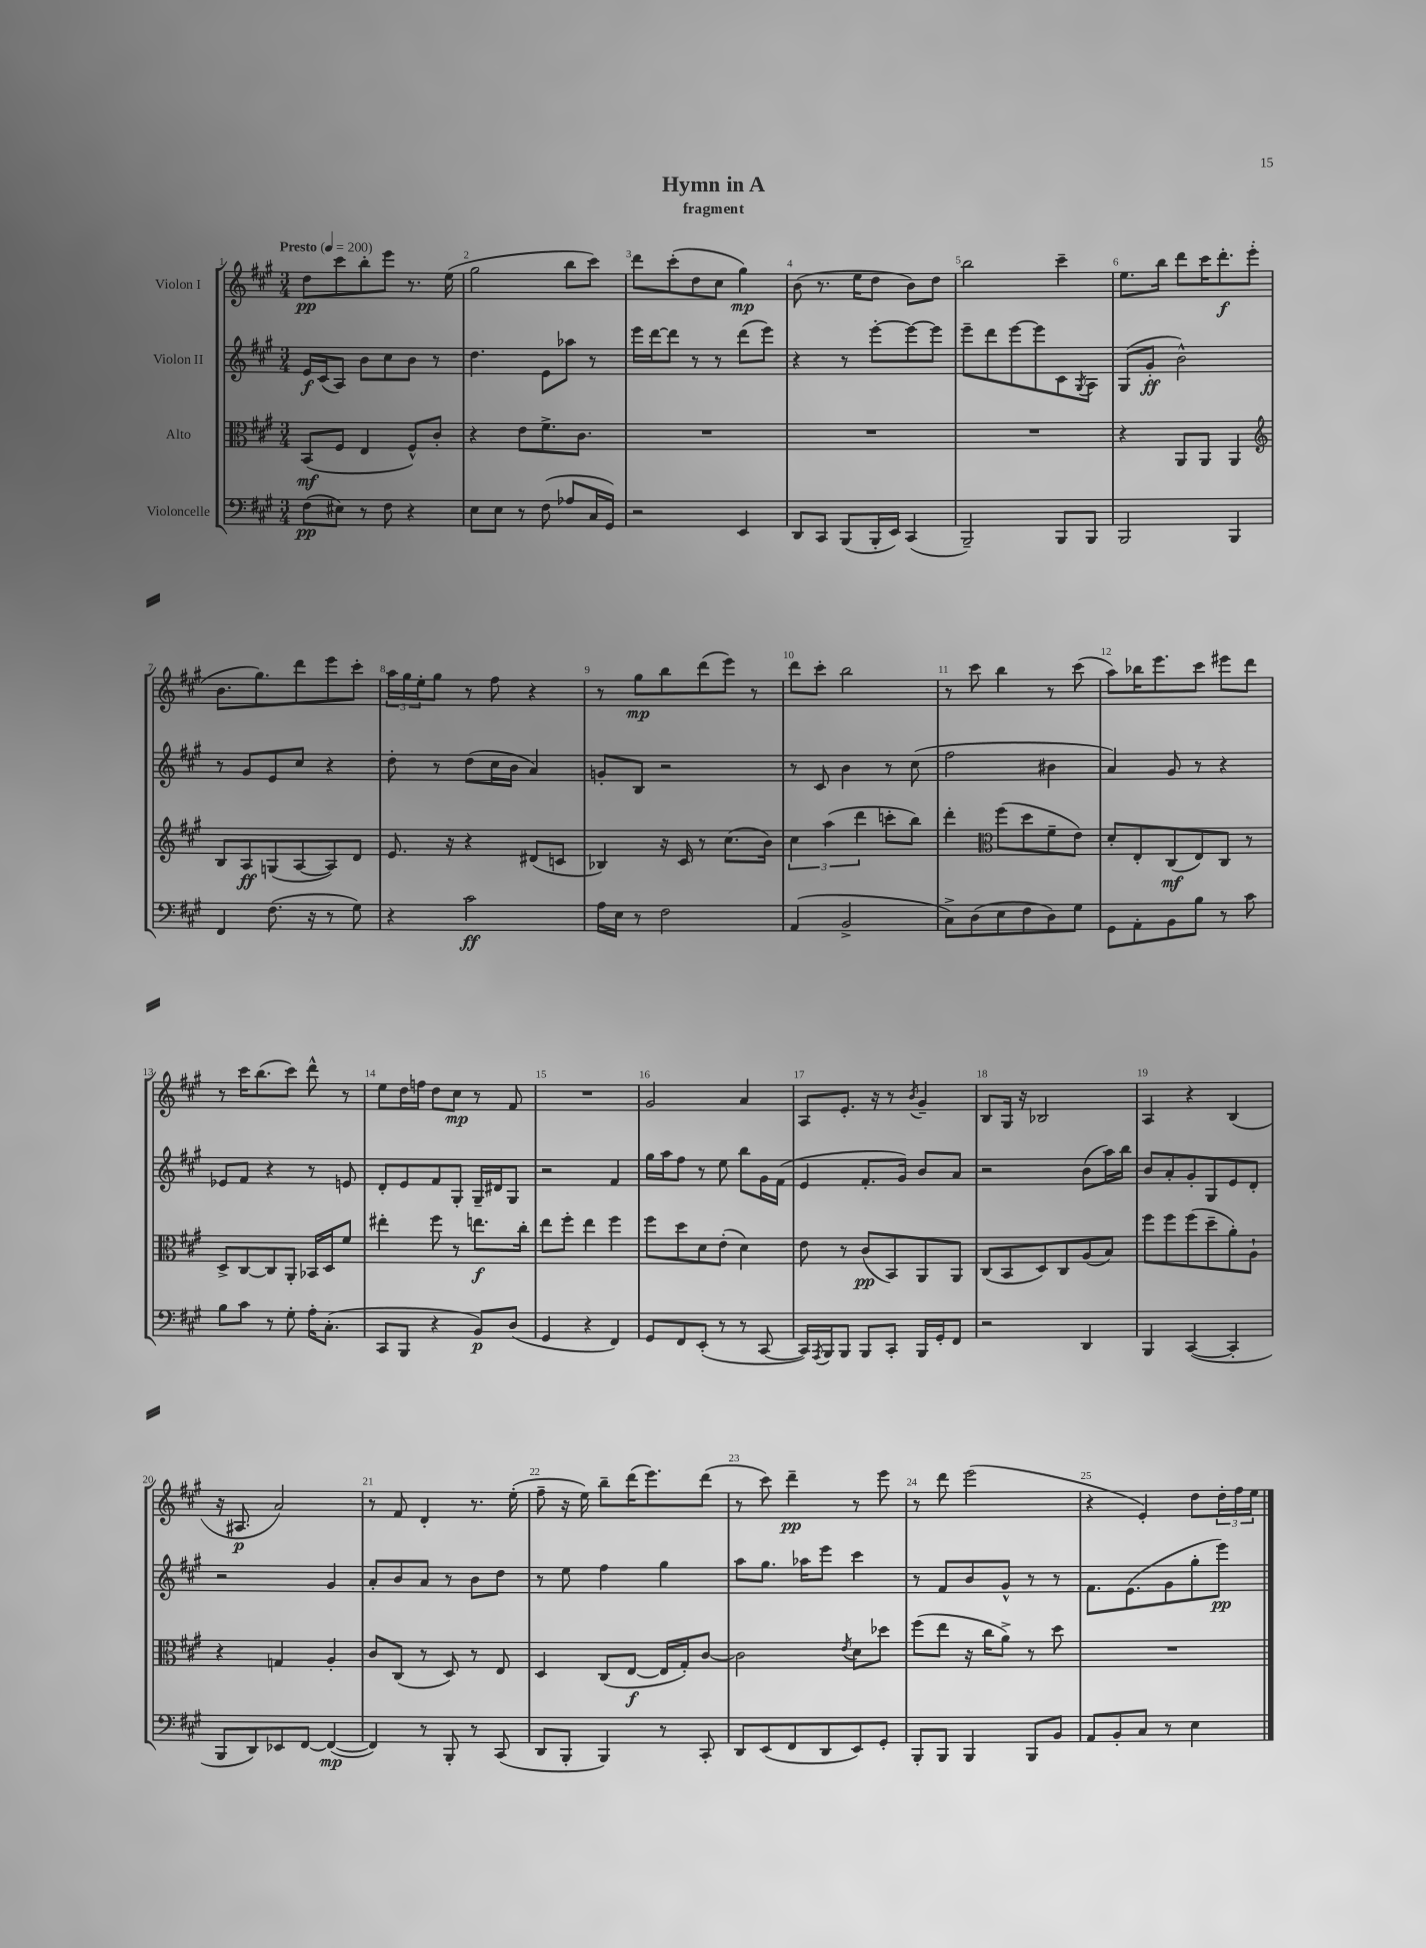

**kern	**kern	**kern	**kern
*staff4	*staff3	*staff2	*staff1
*clefF4	*clefC3	*clefG2	*clefG2
*k[f#c#g#]	*k[f#c#g#]	*k[f#c#g#]	*k[f#c#g#]
*M3/4	*M3/4	*M3/4	*M3/4
*MM200	*MM200	*MM200	*MM200
(8F#	(8BB	16e	8dd
.	.	(16c#	.
8E#)	8F#	8A)	8ccc#
8r	4E	8b	8bb'
8F#	.	8cc#	8eee
4r	8F#^^)	8b	8.r
.	8c#'	8r	.
.	.	.	(16ee
=	=	=	=
8E	4r	4.dd	2gg#
8E	.	.	.
8r	8e	.	.
(8F#	8.f#^	8e	.
8A-	.	8aa-	8bb
.	8.c#	.	.
16C#	.	8r	8ccc#)
16GG#)	.	.	.
=	=	=	=
2r	2.r	16eee	8ddd
.	.	[16ddd	.
.	.	8ddd]	(8ccc#'
.	.	8r	8dd
.	.	8r	8cc#
4EE	.	(8ddd	4gg#)
.	.	8eee)	.
=	=	=	=
8DD	2.r	4r	(8b
8CC#	.	.	8.r
(8BBB	.	8r	.
.	.	.	16ee
16BBB'	.	[8eee'	8dd
16EE)	.	.	.
(4CC#	.	8eee_	8b)
.	.	8eee]	8dd
=	=	=	=
2BBB~)	2.r	8eee~	2bb
.	.	8ddd	.
.	.	[8eee	.
.	.	8eee]	.
8BBB	.	8c#	4ccc#~
.	.	8qG#	.
8BBB	.	8A	.
=	=	=	=
2BBB	4r	(8G#	8.ee
.	.	8g#'	.
.	.	.	16bb
.	8AA	2b^^)	8ddd
.	8AA	.	16ccc#
.	.	.	8.ddd'
4BBB	4AA	.	.
.	.	.	(8eee'
=	=	=	=
*	*clefG2	*	*
4FF#	8B	8r	8.b
.	8A	8g#	.
.	.	.	8.gg#)
(8.F#	(8G	8e	.
.	[8A	8cc#	8ddd
16r	.	.	.
8r	8A])	4r	8eee
8G#)	8d	.	8ccc#'
=	=	=	=
4r	8.e	8dd'	24aa
.	.	.	24gg#
.	.	.	24ee'
.	.	8r	8gg#
.	16r	.	.
2c#	4r	(8dd	8r
.	.	16cc#	8ff#
.	.	16b	.
.	(8d#	4a)	4r
.	8c	.	.
=	=	=	=
16A	4B-)	8g'	8r
16E	.	.	.
8r	.	8B	8gg#
2F#	16r	2r	8bb
.	16c#	.	.
.	8r	.	(8ddd
.	(8.cc#	.	8eee)
.	.	.	8r
.	16b)	.	.
=	=	=	=
(4AA	6cc#	8r	8ddd
.	.	8c#	8ccc#'
.	(6aa	.	.
2BB^	.	4b	2bb
.	6ddd	.	.
.	8ccc'	8r	.
.	8bb)	(8cc#	.
=	=	=	=
8C#^)	4ddd'	2ff#	8r
(8D	.	.	8ccc#
*	*clefC3	*	*
8E	(8ff#	.	4bb
8F#	8dd	.	.
8D)	8f#~	4b#	8r
8G#	8e)	.	(8ccc#
=	=	=	=
8GG#	8d'	4a)	8aa)
8AA'	8E'	.	16bb-
.	.	.	8.eee
8BB	(8C#	8g#	.
8B	8E)	8r	8ccc#
8r	8C#	4r	8eee#
8c#	8r	.	8ddd
=	=	=	=
8B	8D^	8e-	8r
8c#	[8C#	8f#	16ccc#
.	.	.	(8.bb
8r	8C#]	4r	.
8G#'	8AA'	.	8ccc#)
16A'	16BB-	8r	8ddd^^
(8.C#'	16D	.	.
.	8f#	8e	8r
=	=	=	=
8CC#	4ee#'	8d'	8ee
8BBB	.	8e	16dd
.	.	.	16ff
4r	8ff#	8f#	8dd
.	8r	8G#'	8cc#
8BB)	8.ee	16G#~	8r
.	.	16d#	.
(8D	.	8G#	8f#
.	16cc#'	.	.
=	=	=	=
4GG#	8ee	2r	2.r
.	8ff#'	.	.
4r	4ee	.	.
4FF#)	4ff#	4f#	.
=	=	=	=
8GG#	8ff#	16gg#	2g#
.	.	16aa	.
8FF#	8dd	8ff#	.
(8EE'	8d	8r	.
8r	(8e'	8ee	.
8r	4d)	8bb	4a
[8CC#	.	16g#	.
.	.	(16f#	.
=	=	=	=
16CC#])	8e	4e	8A
8qAAA	.	.	.
16BBB	.	.	.
8BBB	8r	.	8.e'
8BBB	(8c#	8.f#'	.
.	.	.	16r
8CC#'	8BB)	.	8r
.	.	16g#)	.
.	.	.	8qb
16BBB	8AA	8b	4g#~
16GG#'	.	.	.
8FF#	8AA	8a	.
=	=	=	=
2r	(8C#	2r	8B
.	8BB	.	16G#
.	.	.	16r
.	8D)	.	2B-
.	8C#	.	.
4DD	(8A	(8b	.
.	8B)	16aa)	.
.	.	16bb	.
=	=	=	=
4BBB	8ff#	8b	4A
.	8ff#	8a'	.
([4CC#	(8ff#	8g#'	4r
.	8dd~	8G#	.
4CC#']	8a')	8e	(4B
.	8A`	8d'	.
=	=	=	=
8BBB	4r	2r	16r
.	.	.	8.A#
8DD)	.	.	.
8EE-	4G	.	2a)
[8FF#	.	.	.
(4FF#_	4A'	4g#	.
=	=	=	=
4FF#])	8c#	8a'	8r
.	(8C#	8b	8f#
8r	8r	8a	4d'
8BBB'	8D)	8r	.
8r	8r	8b	8.r
(8CC#	8E	8dd	.
.	.	.	(16ee'
=	=	=	=
8DD	4D	8r	8ff#~
8BBB'	.	8ee	16r
.	.	.	16ee)
4BBB)	(8C#	4ff#	8bb~
.	[8E	.	(16ddd
.	.	.	8.eee)
8r	16E]	4gg#	.
.	16G#')	.	.
8CC#'	[8c#	.	(8ddd
=	=	=	=
8DD	2c#]	8aa	8r
(8EE	.	8.gg#	8ccc#)
8FF#	.	.	4ddd~
.	.	16aa-	.
8DD	.	8eee	.
.	8qe	.	.
8EE)	8d	4ccc#	8r
8GG#'	8dd-	.	8eee
=	=	=	=
8BBB'	(8ff#	8r	8r
8BBB	8ee	8f#	8ddd
4BBB	16r	8b	(2eee
.	16cc#	.	.
.	8a^)	8g#^^	.
8BBB	8r	8r	.
8BB	8dd	8r	.
=	=	=	=
8AA	2.r	8.f#	4r
8BB'	.	.	.
.	.	(8.e	.
8C#	.	.	4e')
8r	.	8g#	.
4E	.	8gg#'	8dd
.	.	8eee)	24dd'
.	.	.	24ff#
.	.	.	24ee
==	==	==	==
*-	*-	*-	*-
